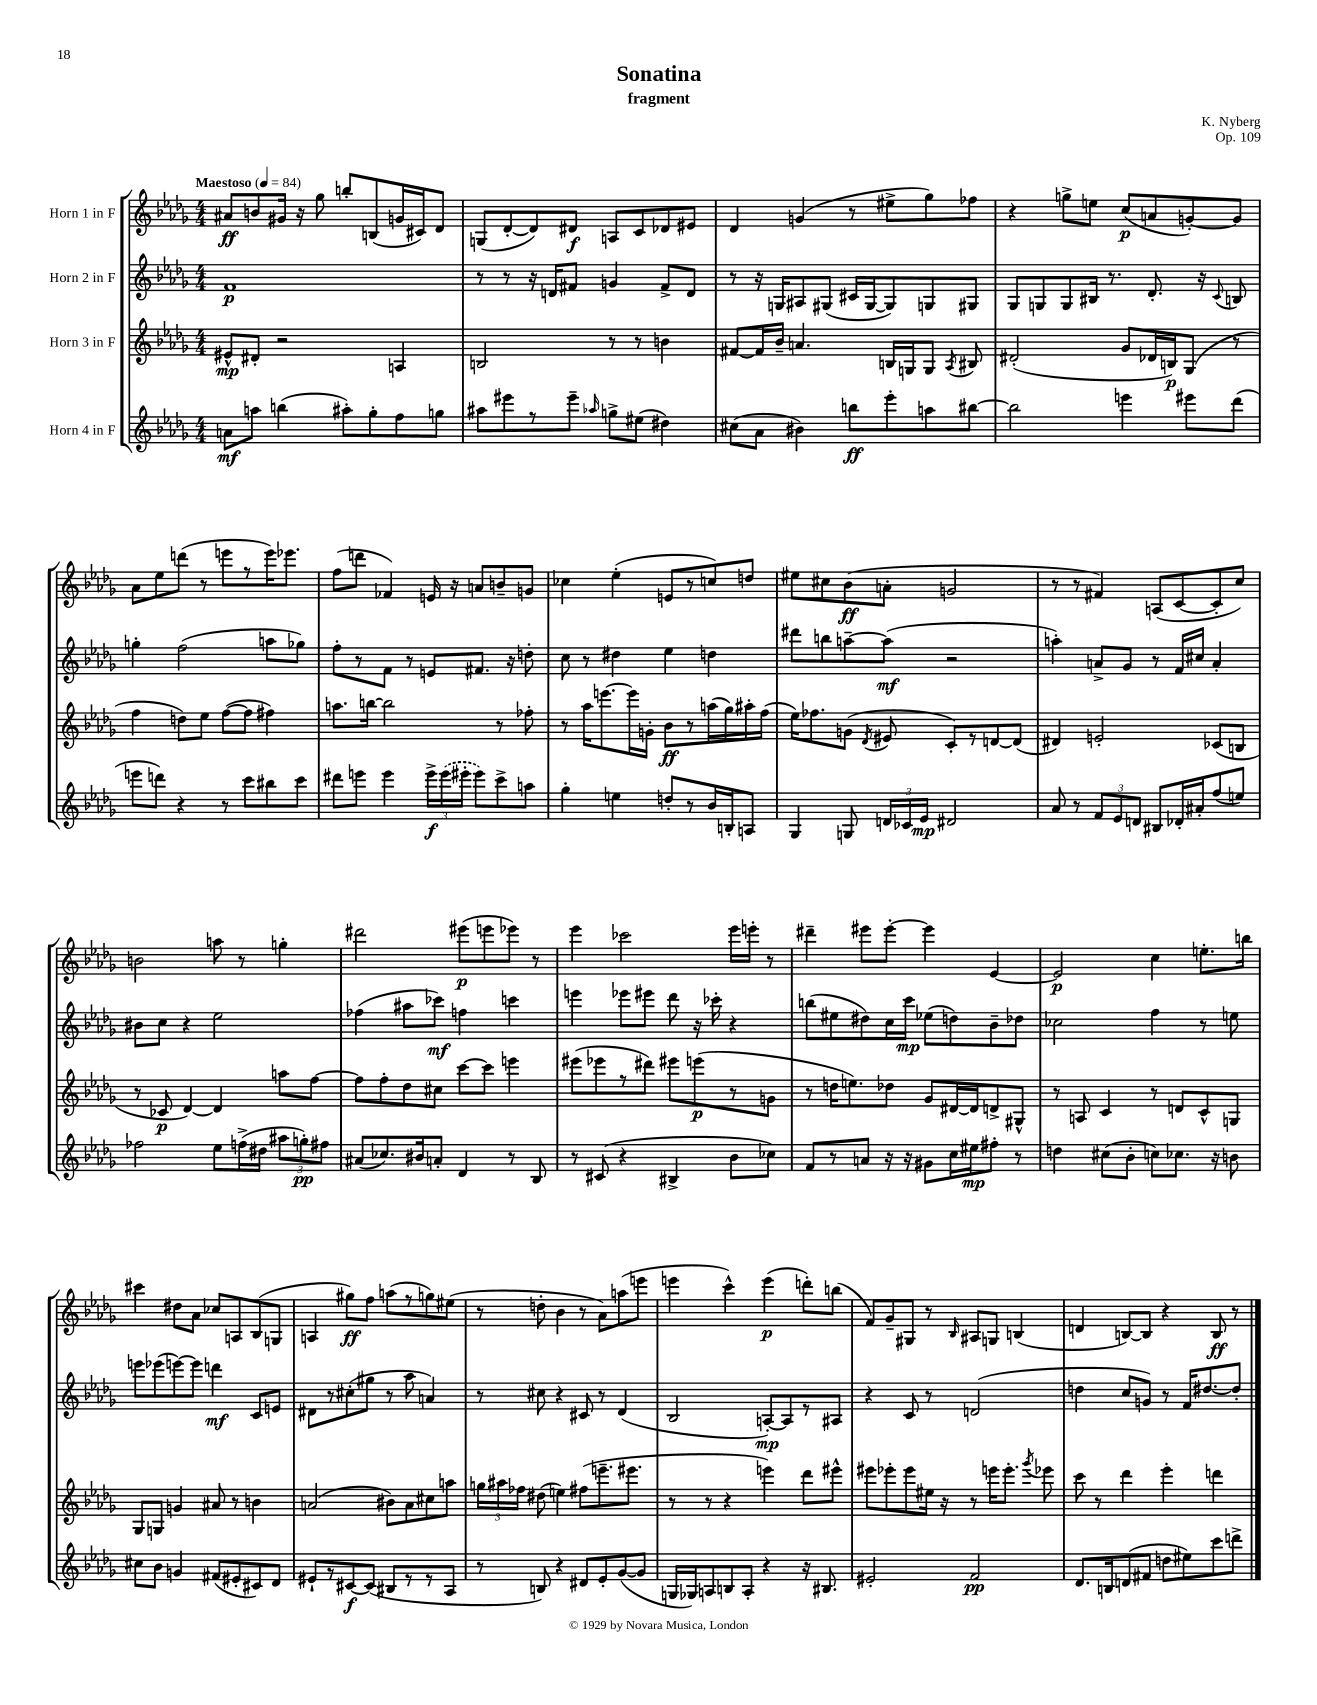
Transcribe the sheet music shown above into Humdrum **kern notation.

**kern	**kern	**kern	**kern
*staff4	*staff3	*staff2	*staff1
*clefG2	*clefG2	*clefG2	*clefG2
*k[b-e-a-d-g-]	*k[b-e-a-d-g-]	*k[b-e-a-d-g-]	*k[b-e-a-d-g-]
*M4/4	*M4/4	*M4/4	*M4/4
*MM84	*MM84	*MM84	*MM84
8a	8e#^^	1f	8a#
8aa	8d#'	.	8b
(4bb	2r	.	16g#
.	.	.	16r
.	.	.	8gg-
8aa#')	.	.	8bb'
8gg-'	.	.	(8B
8ff	4A	.	16g
.	.	.	16c#)
8gg	.	.	8d-
=	=	=	=
8aa#	2B	8r	(8G
8eee#	.	8r	[8d-'
8r	.	16r	8d-])
.	.	16d	.
8eee#~	.	8f#	8d#
16qqaa-	.	.	.
8gg^	8r	4g	8A
(8ee#	8r	.	8c
4dd#)	4b	8f#^	8d-
.	.	8d	8e#
=	=	=	=
(8cc#	[8f#	8r	4d-
8a-	16f#]	16r	.
.	16b-~	16G	.
4b#)	4.a	8A#	(4g
.	.	(8G#	.
8bb	.	16c#	8r
.	.	[16G#	.
8eee-'	16B	8G#])	8ee#^
.	16G	.	.
8aa	8G	8G	8gg-)
.	8qA-	.	.
[8bb#	8B#	8G#	8ff-
=	=	=	=
2bb#]	(2d#'	8G-	4r
.	.	8G	.
.	.	8G	8gg^
.	.	16B#	8ee
.	.	8.r	.
4eee	8g-	.	(8cc
.	16d-	8.d-'	8a
.	16B)	.	.
8eee#	(8G-	.	[8g')
.	.	16r	.
.	.	8qqc	.
(8ddd-	8r	8B	8g]
=	=	=	=
8eee	4ff	4gg'	8a-
8ddd)	.	.	8ee-
4r	8dd)	(2ff	(8ddd
.	8ee-	.	8r
8r	([8ff	.	8eee
8ccc	8ff]	.	8r
8bb#	4ff#)	8aa	16eee)
.	.	.	8.eee-
8ccc	.	8gg-)	.
=	=	=	=
8ddd#	8.aa	8ff'	(8ff
8eee	.	8r	8ddd
.	[16bb	.	.
4eee	2bb]	8f	4f-)
.	.	8r	.
24eee^	.	8e	16e
(24eee	.	.	.
.	.	.	16r
24eee#'	.	.	.
8eee#)	.	8.f#	8a
8ccc^	8r	.	8b~
.	.	16r	.
8aa	8ff-'	8dd'	8g
=	=	=	=
4gg-'	8r	8cc	4cc-
.	16aa-	8r	.
.	[8.eee	.	.
4ee	.	4dd#	(4ee-'
.	16eee]	.	.
.	16g'	.	.
8dd'	8b-	4ee-	8e
8r	8r	.	8r
16b-	(16aa	4dd	8cc)
16B'	16gg-)	.	.
8A	16aa#'	.	8dd
.	(16ff	.	.
=	=	=	=
4G-	16ee-)	8ddd#	8ee#
.	8.ff-	.	.
.	.	8bb	8cc#
8G	(8g	[8aa~	(8b-
.	8qd-	.	.
24d	8e#	(8aa]	8a'
24c-	.	.	.
24e-	.	.	.
2d#	8c')	2r	2g
.	8r	.	.
.	[8d	.	.
.	(8d]	.	.
=	=	=	=
8a-	4d#)	4aa')	8r
8r	.	.	8r
12f	2e'	8a^	4f#)
12e-	.	.	.
.	.	8g-	.
12d	.	.	.
8B#	.	8r	(8A
16d-'	.	16f	[8c
16a#'	.	16cc#	.
(8ff	(8c-	4a'	8c']
8ee)	8B	.	8cc)
=	=	=	=
2ff-	8r	8b#	2b
.	8c-	8cc	.
.	[4d-)	4r	.
8ee-	4d-]	2ee-	8aa
(16ff^	.	.	8r
16dd#	.	.	.
12aa#	8aa	.	4gg'
12gg')	.	.	.
.	[8ff	.	.
12ff#	.	.	.
=	=	=	=
(8a#	8ff]	(4ff-	2ddd#
8.cc-)	8ff'	.	.
.	8dd-	8aa#	.
16b#	.	.	.
8a'	8cc#	8ccc-)	.
4d-	[8ccc	4ff	(8eee#
.	8ccc]	.	8eee
8r	4eee	4ccc	8eee-)
8B-	.	.	8r
=	=	=	=
8r	(8eee#	4eee	4eee-
(8c#	8eee-	.	.
4r	8r	8eee-	2ccc-
.	8ddd#)	8eee#	.
4B#^	8eee#	8ddd-	.
.	(8eee	16r	.
.	.	16ccc-'	.
8b-	8r	4r	16eee-
.	.	.	16eee'
8cc-)	8g	.	8r
=	=	=	=
8f	8r	(8bb	4ddd#~
8r	16dd	8ee#	.
.	8.ee)	.	.
8a	.	8dd#)	8eee#
16r	8dd-	16cc	[8eee#'
16r	.	16ccc	.
8g#	8g-	(8ee-	4eee#]
16cc	[16d#	8dd)	.
16ee#	16d#]	.	.
8ff#'	8d^	8b-~	[4e-
8r	8G#^^	8dd-	.
=	=	=	=
4dd	8r	2cc-	2e-]
.	8A	.	.
(8cc#	4c	.	.
8b-'	.	.	.
8cc)	8r	4ff	4cc
8.cc-	8d	.	.
.	8c^^	8r	8.ee'
16r	.	.	.
8b	8G	8ee	.
.	.	.	16bb
=	=	=	=
8cc#	8G-	8eee	4ccc#
8b-	8G	(8eee-	.
4g	4g	[8eee)	8dd#
.	.	8eee]	8a-
(8f#	8a#	4ddd	8cc-
8e#'	8r	.	8A
8c#)	4b	8c	(8B-
8d-	.	8e	8G
=	=	=	=
8e#`	(2a	8d#	4A
8r	.	8r	.
[8c#	.	(8cc#'	8gg#)
(8c#]	.	8gg#	8ff
8B#	8b#)	8r	(8aa
8r	8a	8aa-	8r
8r	8cc#	4a)	8gg)
8A-	8aa	.	(8ee#
=	=	=	=
8r	24gg	8r	8r
.	24aa#	.	.
.	24ff-	.	.
8B)	(8dd#	8cc#	8dd'
4r	4ee)	4r	4b-
8d#	(8ff#	8c#	8r
8e-'	8.eee~	8r	8a-)
([8g-	.	(4d-	(8aa
.	8.eee#	.	.
8g-]	.	.	8eee
=	=	=	=
16G	8r	2B-	4eee
16G-)	.	.	.
8A	8r	.	.
8B	4r	.	4ccc^^)
8A'	.	.	.
4r	4eee)	[8A')	(4eee
.	.	8A]	.
16r	8ddd-	8r	8ddd')
8.B#	.	.	.
.	8eee#^^	8A#	(8bb
=	=	=	=
2e#'	8eee#	4r	8f)
.	8eee-'	.	8g-~
.	8eee-	8c	8G#
.	16ee#	8r	8r
.	16r	.	.
.	.	.	16qqB-
2f	8r	(2d	8A#
.	16eee	.	8G
.	8.eee'	.	.
.	.	.	(4B
.	8qggg-	.	.
.	8eee-	.	.
=	=	=	=
8.d-	8ccc	4dd	4d
.	8r	.	.
16B	.	.	.
(8d	4ddd-	8cc	[8B)
8f#	.	8g)	8B]
8dd	4eee-'	8r	4r
8ee#)	.	16f	.
.	.	[8.dd#	.
8ccc	4ddd	.	8B
8ddd^	.	8dd#']	8r
==	==	==	==
*-	*-	*-	*-
